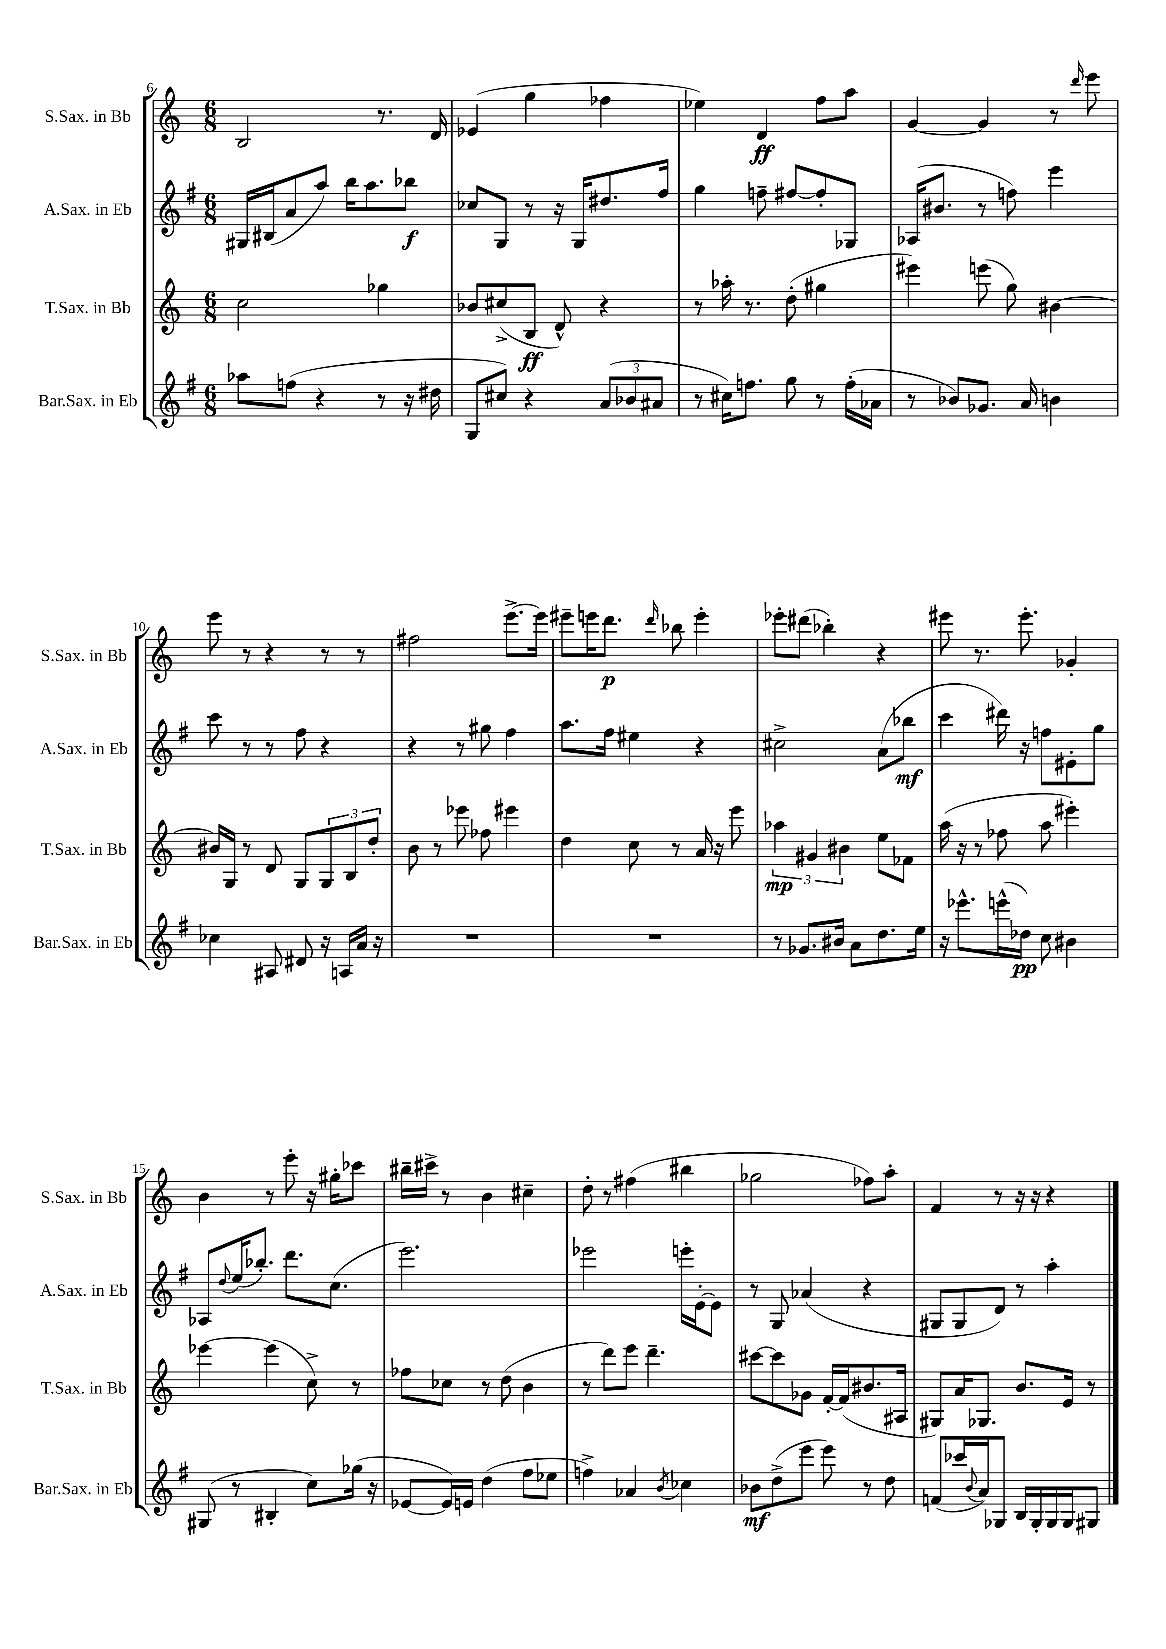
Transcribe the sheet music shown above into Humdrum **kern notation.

**kern	**kern	**kern	**kern
*staff4	*staff3	*staff2	*staff1
*clefG2	*clefG2	*clefG2	*clefG2
*k[f#]	*k[]	*k[f#]	*k[]
*M6/8	*M6/8	*M6/8	*M6/8
8aa-	2cc	16G#	2B
.	.	(16B#	.
(8ff	.	8a	.
4r	.	8aa)	.
.	.	16bb	.
.	.	8.aa	.
8r	4gg-	.	8.r
16r	.	8bb-	.
16dd#	.	.	16d
=	=	=	=
8G	8b-	8cc-	(4e-
8cc#)	(8cc#^	8G	.
4r	8B	8r	4gg
.	8d^^)	16r	.
.	.	16G	.
(12a	4r	8.dd#	4ff-
12b-	.	.	.
12a#	.	.	.
.	.	16ff#	.
=	=	=	=
8r	8r	4gg	4ee-)
16cc#)	16aa-'	.	.
8.ff	8.r	.	.
.	.	8ff~	4d
8gg	(8dd'	[8ff#	.
8r	4gg#	8ff#']	8ff
(16ff'	.	8G-	8aa
16a-	.	.	.
=	=	=	=
8r	4eee#)	(16A-	[4g
.	.	8.b#	.
8b-)	.	.	.
8.g-	(8eee	8r	4g]
.	8gg)	8ff)	.
16a	.	.	.
4b	[4b#	4eee	8r
.	.	.	16qqddd
.	.	.	8eee
=	=	=	=
4cc-	16b#]	8ccc	8eee
.	16G	.	.
.	8r	8r	8r
8A#	8d	8r	4r
8d#	8G	8ff#	.
16r	12G	4r	8r
16A	.	.	.
.	12B	.	.
16a	.	.	8r
.	12dd'	.	.
16r	.	.	.
=	=	=	=
2.r	8b	4r	2ff#
.	8r	.	.
.	8eee-	8r	.
.	8ff-	8gg#	.
.	4eee#	4ff#	[8.eee^
.	.	.	16eee]
=	=	=	=
2.r	4dd	8.aa	8eee#~
.	.	.	16eee
.	.	16ff#	8.ddd
.	8cc	4ee#	.
.	.	.	16qqddd
.	8r	.	8bb-
.	16a	4r	4eee'
.	16r	.	.
.	8eee	.	.
=	=	=	=
8r	6aa-	2cc#^	8eee-'
8.g-	.	.	(8ddd#
.	6g#	.	.
.	.	.	4bb-')
16b#	.	.	.
.	6b#	.	.
8a	.	.	.
8.dd	8ee	(8a	4r
.	8f-	8bb-	.
16ee	.	.	.
=	=	=	=
16r	(16aa	4ccc	8eee#
8.eee-^^	16r	.	.
.	8r	.	8.r
(16eee^^	8ff-	16ddd#)	.
16dd-)	.	16r	8.eee#'
8cc	8aa	8ff	.
4b#	4eee#')	8e#'	4g-'
.	.	8gg	.
=	=	=	=
(8G#	[4eee-	8A-	4b
.	.	8qqdd	.
8r	.	(16ee	.
.	.	8.bb-')	.
4B#'	(4eee-]	.	8r
.	.	8.ddd	8eee'
8cc)	8cc^)	.	16r
.	.	(8.cc	16gg#'
(16gg-	8r	.	8ccc-
16r	.	.	.
=	=	=	=
[8e-	8ff-	2.eee)	16bb#~
.	.	.	16ccc#^
16e-])	8cc-	.	8r
16e	.	.	.
(4dd	8r	.	4b
.	(8dd	.	.
8ff#	4b	.	4cc#~
8ee-	.	.	.
=	=	=	=
4ff^)	8r	2eee-	8dd'
.	8ddd)	.	8r
4a-	8eee	.	(4ff#
.	4.ddd~	.	.
8qb	.	.	.
4cc-	.	16eee'	4bb#
.	.	[16e'	.
.	.	8e]	.
=	=	=	=
8b-	[8ccc#	8r	2gg-
(8dd^	8ccc#]	8G	.
8eee	8g-	(4a-	.
8eee)	[16f'	.	.
.	(16f]	.	.
8r	8.b#	4r	8ff-)
8dd	.	.	8aa'
.	16A#	.	.
=	=	=	=
(8f	8G#)	8G#	4f
16ccc-	16a	8G#	.
8qqb	.	.	.
16a)	8.G-	.	.
8G-	.	8d)	8r
16B	8.b	8r	16r
16G-'	.	.	16r
16G-	.	4aa'	4r
16G-	16e	.	.
8G#	8r	.	.
==	==	==	==
*-	*-	*-	*-
